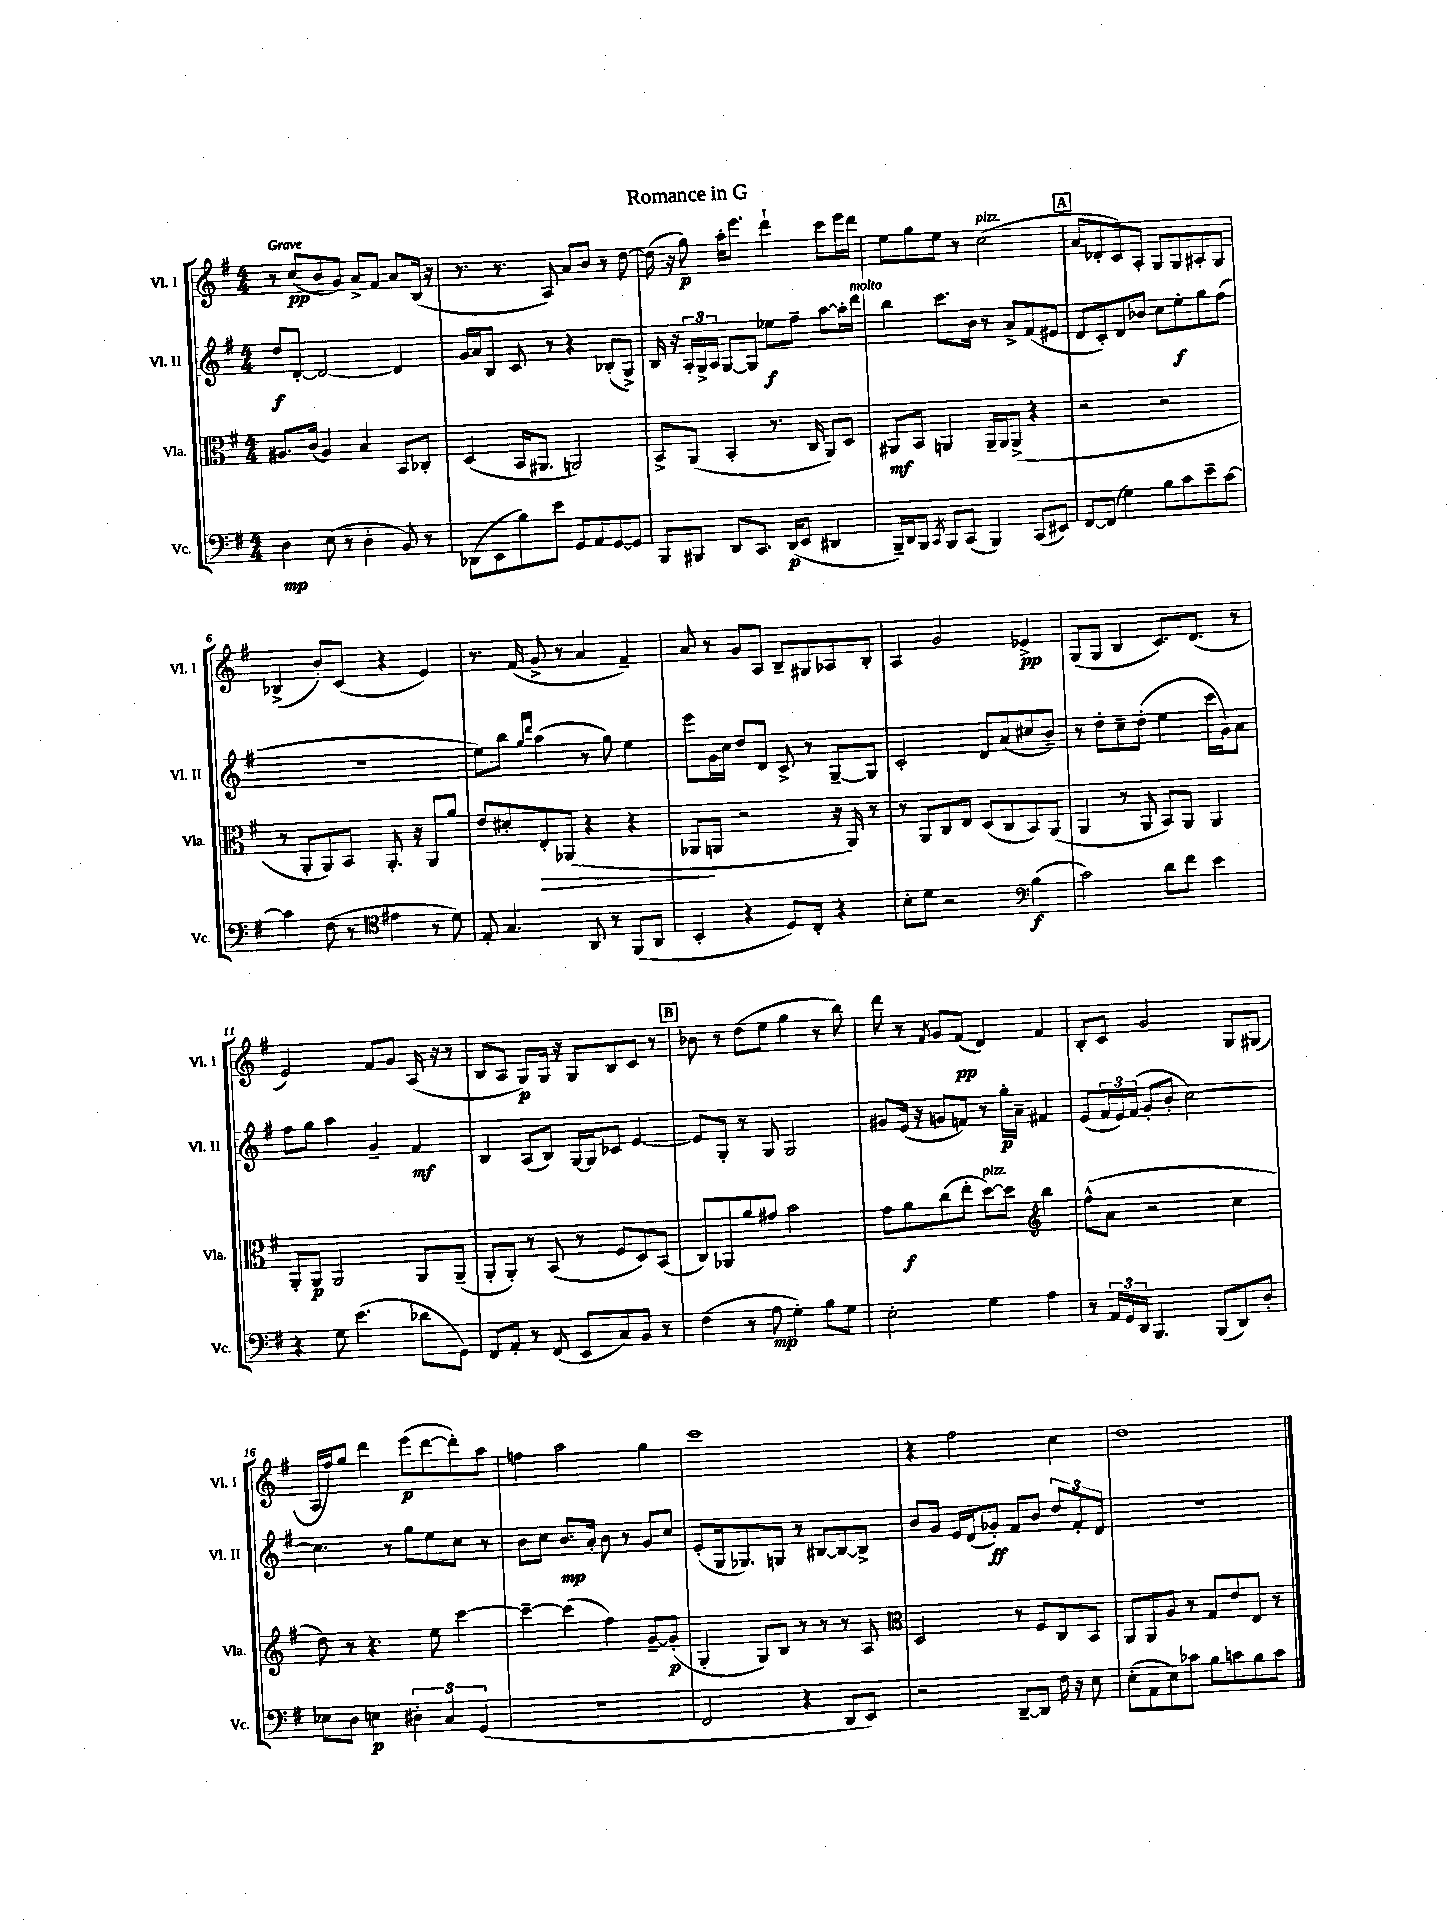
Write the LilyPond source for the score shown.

\header { title = "Romance in G" }
<<
\new StaffGroup <<
\new Staff = "s0" \with { instrumentName = "Vl. I" shortInstrumentName = "Vl. I" } {
    \clef treble \key g \major \numericTimeSignature \time 4/4 \tempo "Grave"
    r8 c''8\pp( b'8 g'8) a'8-> fis'8 a'8 b16( r16 |
    r8. r8. a8) a'8 b'8 r8 d''8~ |
    d''16( r16 g''8\p) a''16-. e'''8. d'''4-! c'''8 e'''16 d'''16 |
    e''8 g''8 e''8 r8 c''2^\markup { \italic "pizz." }( |
    \mark \markup { \box "A" } a'8 des'8-. c'8) a8-. g8 g8 ais8-. g8 |
    bes4->( b'8-.) c'8( r4 e'4) |
    r8. fis'16( g'8-> r8 a'4 fis'4--) |
    a'8 r8 g'8 a8 b8-- gis8 aes8 b8-. |
    a4 g'2 ees'4->\pp |
    g8( g8 b4 c'8.) d'8.( r8 |
    e'2) fis'8 g'8 a16( r16 r8 |
    b8 a8 g8\p) g16 r16 g8 b8 c'8 r8 |
    \mark \markup { \box "B" } bes'8 r8 d''8( e''8 g''4 r8 b''8) |
    d'''8 r8 \acciaccatura { fis'8 } g'8 fis'8\pp( d'4) fis'4 |
    b8-. c'8 g'2 g8 gis8( |
    a16 fis''16) g''8 d'''4 e'''8\p( d'''8~ d'''8-.) a''8 |
    f''4 a''2 g''4 |
    c'''1 |
    r4 fis''2 c''4 |
    d''1 \bar "|." |
}
\new Staff = "s1" \with { instrumentName = "Vl. II" shortInstrumentName = "Vl. II" } {
    \clef treble \key g \major \numericTimeSignature \time 4/4
    d''8\f d'8~-. d'2~ d'4 |
    g'16 a'16 b8 c'8 r8 r4 bes8-.( g8->) |
    b16 r16 \tuplet 3/2 { a16-. g16-> a16 } g8~ g8 ees''8\f fis''8-- a''8~ a''16-. d'''16^\markup { \italic "molto" } |
    b''4 c'''8. b'16 r8 a'8-> fis'8( eis'8 |
    \mark \markup { \box "A" } d'8 c'8-.) d'8 bes'8 c''8 e''8-.\f g''8 fis''8( |
    R1 |
    e''8) b''8 \grace { g''16 d'''16 } a''4( r8 g''8) e''4 |
    e'''8 g'16 c''16 d''8 d'8 c'8-> r8 g8~-- g8 |
    c'2-. d'8 a'8( cis''8 b'8--) |
    r8 d''8-. c''8-- d''8-.( e''4 c'''16 g'16) a'8 |
    fis''8 g''8 a''4 g'4-- fis'4\mf |
    b4 a8( b8) g16~ g16 ces'8 e'4~ |
    \mark \markup { \box "B" } e'8 g8-. r8 g8 g2 |
    gis'8 e'16( r16 g'8 f'8) r8 g''16-.\p a'16-- fis'4 |
    e'8( \tuplet 3/2 { fis'16 e'16) fis'16( } g'8-. b'8-. c''2~) |
    c''4. r8 g''8 e''8 c''8 r8 |
    b'8 c''8 b'8.\mp a'16-. b'8 r8 g'8 c''8 |
    e'8-.( g16 ges8.) g8 r8 bis8~ bis8~ bis8-> |
    b'8 g'8 e'16 d'16( ges'8-.\ff) fis'8 b'8 \tuplet 3/2 { d''8 fis'8-. d'8 } |
    R1 \bar "|." |
}
\new Staff = "s2" \with { instrumentName = "Vla." shortInstrumentName = "Vla." } {
    \clef alto \key g \major \numericTimeSignature \time 4/4
    ais8. c'16( ais4) b4 b,8 ces8-. |
    d4( b,16 ais,8. a,2) |
    b,8-> a,8( b,4-. r8. c16 a,8) d8 |
    ais,8\mf b,8 a,4 a,16-- a,16 a,8->( r4 |
    \mark \markup { \box "A" } r2 r2 |
    r8 a,8-. a,8) b,8 a,8.-. r16 a,8 a'8 |
    e'8 dis'8-. e8-.\> aes,8( r4 r4 |
    aes,8\! a,8 r2 r16 a,16) r8 |
    r8 a,8 c8 e8 d8( c8 b,8) a,8( |
    a,4 r8 a,8 b,8) a,8 a,4 |
    a,8-. a,8\p a,2 a,8 a,8--( |
    a,8-. a,8-.) r8 b,8( r8 fis8 d8) b,8( |
    \mark \markup { \box "B" } c8) aes,8 a'8 gis'8 b'2 |
    g'8 a'8\f c''8( e''8-. d''8~^\markup { \italic "pizz." }) d''8 \clef treble b''4 |
    fis''8-^( a'8 r2 c''4 |
    d''8) r8 r4. e''8 c'''4~ |
    c'''4~-- c'''4( fis''4) g'8~-- g'8-.\p( |
    g4-. g8) b8 r8 r8 r8 a8 |
    \clef alto d2 r8 fis8 c8 b,8 |
    a,8 a,8 a8 r8 g8 e'8 e8 r8 \bar "|." |
}
\new Staff = "s3" \with { instrumentName = "Vc." shortInstrumentName = "Vc." } {
    \clef bass \key g \major \numericTimeSignature \time 4/4
    d4\mp e8( r8 d4-. b,8) r8 |
    des,8( e,8 b8) e'8 g,8 a,8 g,8~ g,8 |
    b,,8 bis,,8 d,8 c,8. d,16\p( e,8 dis,4 |
    b,,16--) d,16 b,,8 \acciaccatura { c,8 } b,,8 c,8( b,,4) c,8( eis,8) |
    \mark \markup { \box "A" } fis,8~ fis,8( g4) b8 c'8 e'8-- c'8~ |
    c'4 fis8( r8 \clef tenor eis'4 r8 d'8) |
    e8-. g4. a,8 r8 fis,8( a,8 |
    b,4-. r4 d8) c8-. r4 |
    b8-. d'8 r2 \clef bass b4\f( |
    c'2) d'8 fis'8 e'4 |
    r4 g8 e'4.( des'8 g,8) |
    fis,8 a,8-. r8 fis,8( e,8 c8) b,8 r8 |
    \mark \markup { \box "B" } fis4( r8 a8\mp g4-.) b8 g8 |
    e2-. g4 a4 |
    r8 \tuplet 3/2 { a,16 g,16 d,16 } b,,4. b,,8( d,8) d8-. |
    ees8 d8 e4\p \tuplet 3/2 { dis4-. c4 g,4( } |
    r1 |
    fis,2 r4 d,8 e,8) |
    r2 d,8~-- d,8 fis16 r16 e8 |
    e8-.( a,8 e8) ces'8 b8 c'8 b8 c'8 \bar "|." |
}
>>
>>
